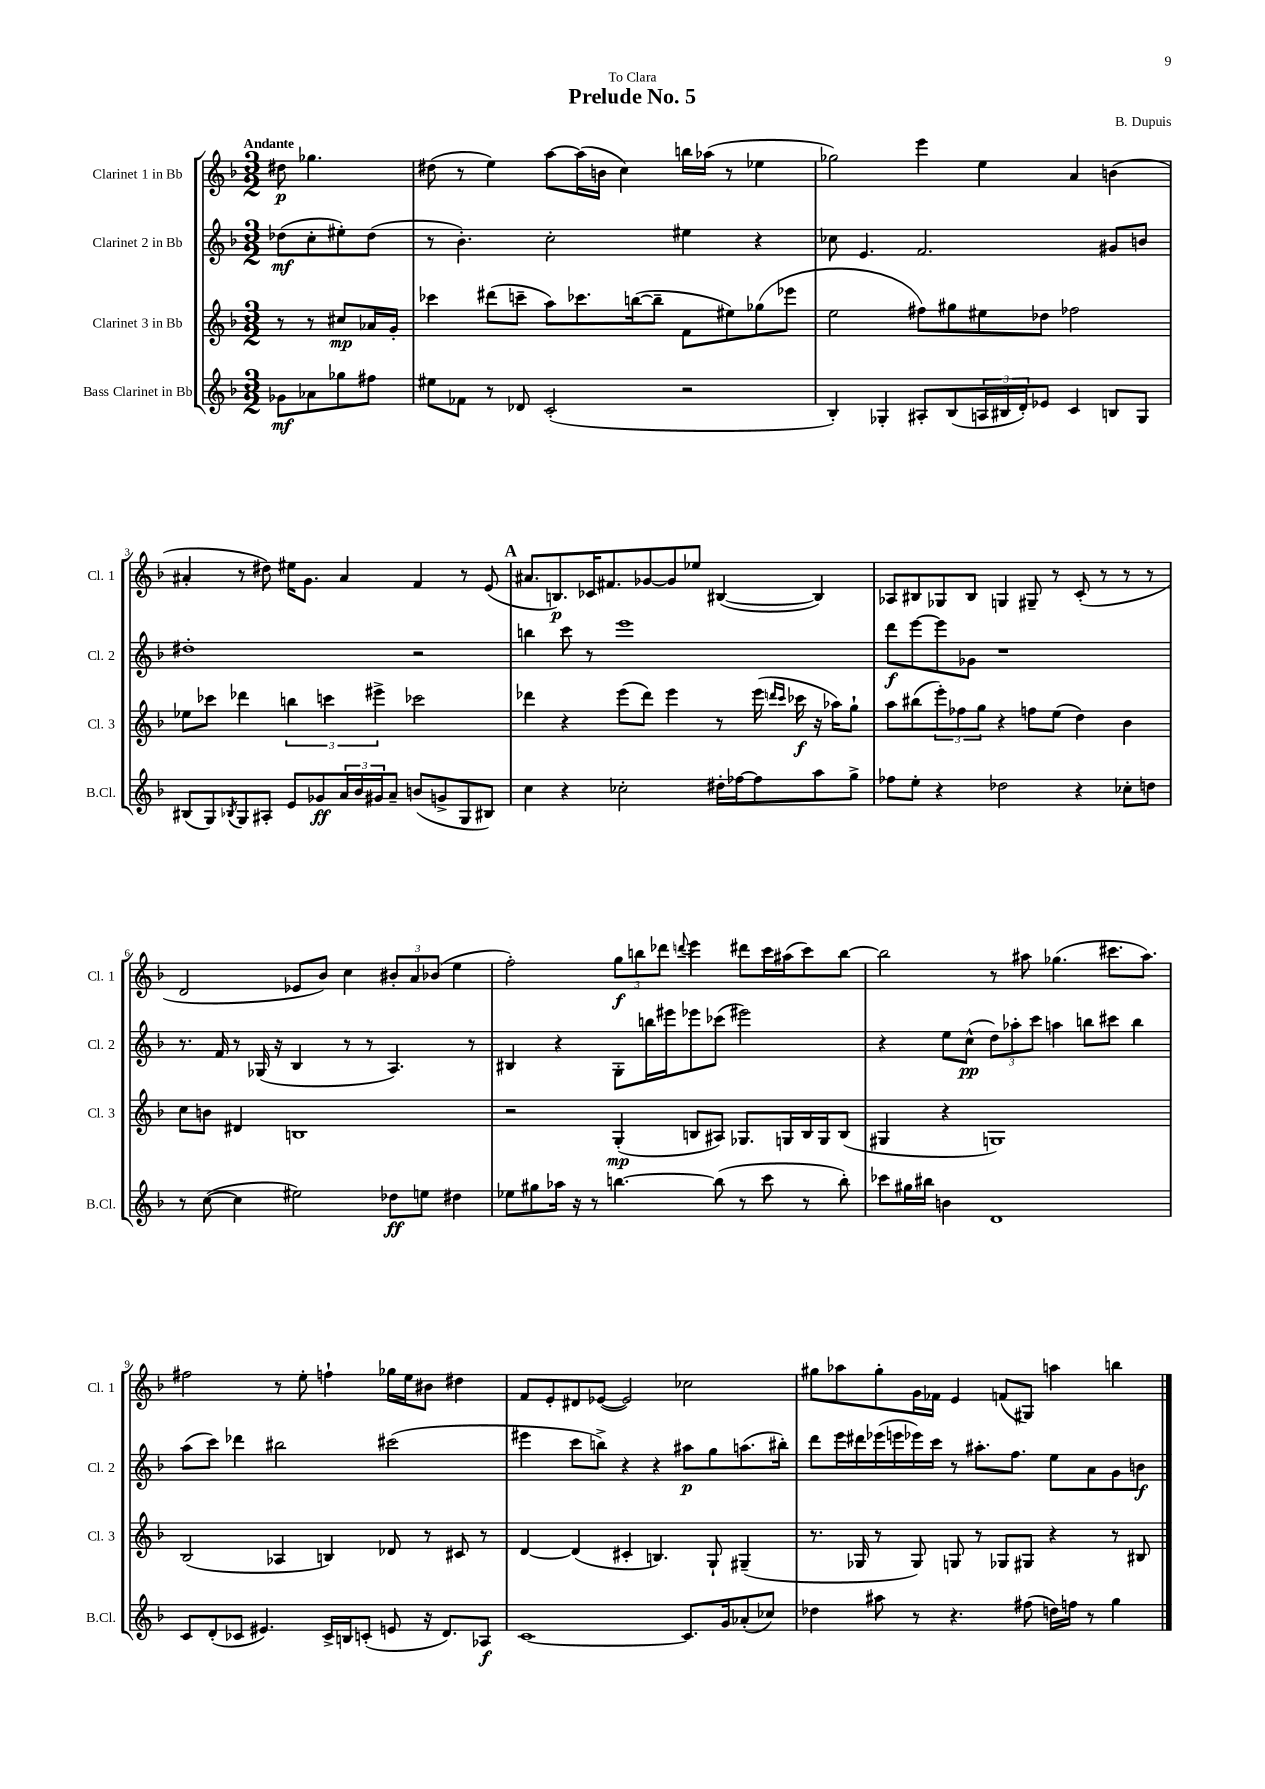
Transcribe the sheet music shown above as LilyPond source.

\header { title = "Prelude No. 5" composer = "B. Dupuis" dedication = "To Clara" }
<<
\new StaffGroup <<
\new Staff = "s0" \with { instrumentName = "Clarinet 1 in Bb" shortInstrumentName = "Cl. 1" } {
    \clef treble \key f \major \numericTimeSignature \time 3/2 \partial 2 \tempo "Andante"
    dis''8\p ges''4. |
    dis''8( r8 e''4) a''8~ a''16( b'16 c''4) b''16 aes''16( r8 ees''4 |
    ges''2) e'''4 e''4 a'4 b'4( |
    ais'4-. r8 dis''8) eis''16 g'8. ais'4 f'4 r8 e'8( |
    \mark \markup { \bold "A" } ais'8. b8.\p) ces'16 fis'8. ges'8~ ges'8 ees''8 bis4~( bis4) |
    aes8 bis8 ges8 bis8 g4 gis8-- r8 c'8-.( r8 r8 r8 |
    d'2 ees'8 bes'8) c''4 \tuplet 3/2 { bis'8-. a'8 bes'8( } e''4 |
    f''2-.) \tuplet 3/2 { g''8\f b''8 des'''8 } \appoggiatura { d'''8 } e'''4 dis'''8 c'''16 ais''16( c'''8) b''8~ |
    b''2 r8 ais''8 ges''4.( cis'''8. ais''8.) |
    fis''2 r8 e''8-. f''4-! ges''16 e''16 bis'8 dis''4 |
    f'8 e'8-. dis'8 ees'8~( ees'2) ces''2 |
    gis''8 aes''8 gis''8-. g'16 fes'16 e'4 f'8( gis8) a''4 b''4 \bar "|." |
}
\new Staff = "s1" \with { instrumentName = "Clarinet 2 in Bb" shortInstrumentName = "Cl. 2" } {
    \clef treble \key f \major \numericTimeSignature \time 3/2 \partial 2
    des''8\mf( c''8-. eis''8-.) des''8( |
    r8 bes'4.-.) c''2-. eis''4 r4 |
    ces''8 e'4. f'2. gis'8 b'8 |
    dis''1-. r2 |
    \mark \markup { \bold "A" } b''4 c'''8 r8 e'''1 |
    d'''8\f e'''8~ e'''8 ges'8 r1 |
    r8. f'16 r8 ges16( r16 bes4 r8 r8 a4.) r8 |
    bis4 r4 g8-. b''16 eis'''16 ees'''8 ces'''8( eis'''2) |
    r4 e''8 c''8-^\pp( \tuplet 3/2 { d''8) aes''8-. c'''8 } a''4 b''8 cis'''8 b''4 |
    a''8( c'''8) des'''4 bis''2 cis'''2( |
    eis'''4 c'''8 b''8->) r4 r4 ais''8\p g''8 a''8.( bis''16-.) |
    d'''8 e'''16 dis'''16 ees'''16( e'''16 ees'''16) c'''16 r8 ais''8.-. f''8. e''8 a'8 g'8 b'8\f \bar "|." |
}
\new Staff = "s2" \with { instrumentName = "Clarinet 3 in Bb" shortInstrumentName = "Cl. 3" } {
    \clef treble \key f \major \numericTimeSignature \time 3/2 \partial 2
    r8 r8 cis''8\mp aes'16 g'16-. |
    ces'''4 dis'''8( c'''8-- a''8) ces'''8. b''16~( b''8-- f'8 eis''8) ges''8( ees'''8 |
    e''2 fis''8) gis''8 eis''8 des''8 fes''2 |
    ees''8 ces'''8 des'''4 \tuplet 3/2 { b''4 c'''4 eis'''4-> } ces'''2 |
    \mark \markup { \bold "A" } des'''4 r4 e'''8( des'''8) e'''4 r8 e'''16( \grace { d'''16 c'''16 } ces'''16\f r16 aes''16) g''8-! |
    a''8 bis''8( \tuplet 3/2 { e'''8-.) fes''8 g''8 } r4 f''8 e''8( d''4) bes'4 |
    c''8 b'8 dis'4 b1 |
    r2 g4-.\mp( b8 ais8) ges8. g16 b16 g16 b8( |
    gis4 r4 g1) |
    bes2( aes4 b4) des'8 r8 cis'8 r8 |
    d'4~ d'4( cis'4-. b4.) g8-! gis4--( |
    r8. ges16 r8 ges8) g8 r8 ges8 gis8 r4 r8 bis8 \bar "|." |
}
\new Staff = "s3" \with { instrumentName = "Bass Clarinet in Bb" shortInstrumentName = "B.Cl." } {
    \clef treble \key f \major \numericTimeSignature \time 3/2 \partial 2
    ges'8\mf aes'8 ges''8 fis''8 |
    eis''8 fes'8 r8 des'8 c'2-.( r2 |
    bes4-.) ges4-. ais8-. bes8( \tuplet 3/2 { a16 bis16 d'16-.) } ees'8 c'4 b8 ges8 |
    bis8( g8) \acciaccatura { bes8 } g8 ais8-. e'8 ges'8\ff \tuplet 3/2 { a'16 bes'16 gis'16 } a'8-- b'8( g'8-> g8 bis8) |
    \mark \markup { \bold "A" } c''4 r4 ces''2-. dis''16-. fes''16~ fes''8 a''8 g''8-> |
    fes''8 e''8-. r4 des''2 r4 ces''8-. d''8 |
    r8 c''8~( c''4 eis''2) des''8\ff e''8 dis''4 |
    ees''8 gis''8 aes''16 r16 r8 b''4.~ b''8( r8 c'''8 r8 b''8-.) |
    ces'''8 gis''16 bis''16 b'4 d'1 |
    c'8 d'8-.( ces'8 eis'4.) ces'16-> b16 c'8-.( e'8 r16 d'8.) aes8\f |
    c'1~ c'8. g'16 aes'8-.( ces''8) |
    des''4 ais''8 r8 r4. fis''8( d''16) f''16 r8 g''4 \bar "|." |
}
>>
>>
